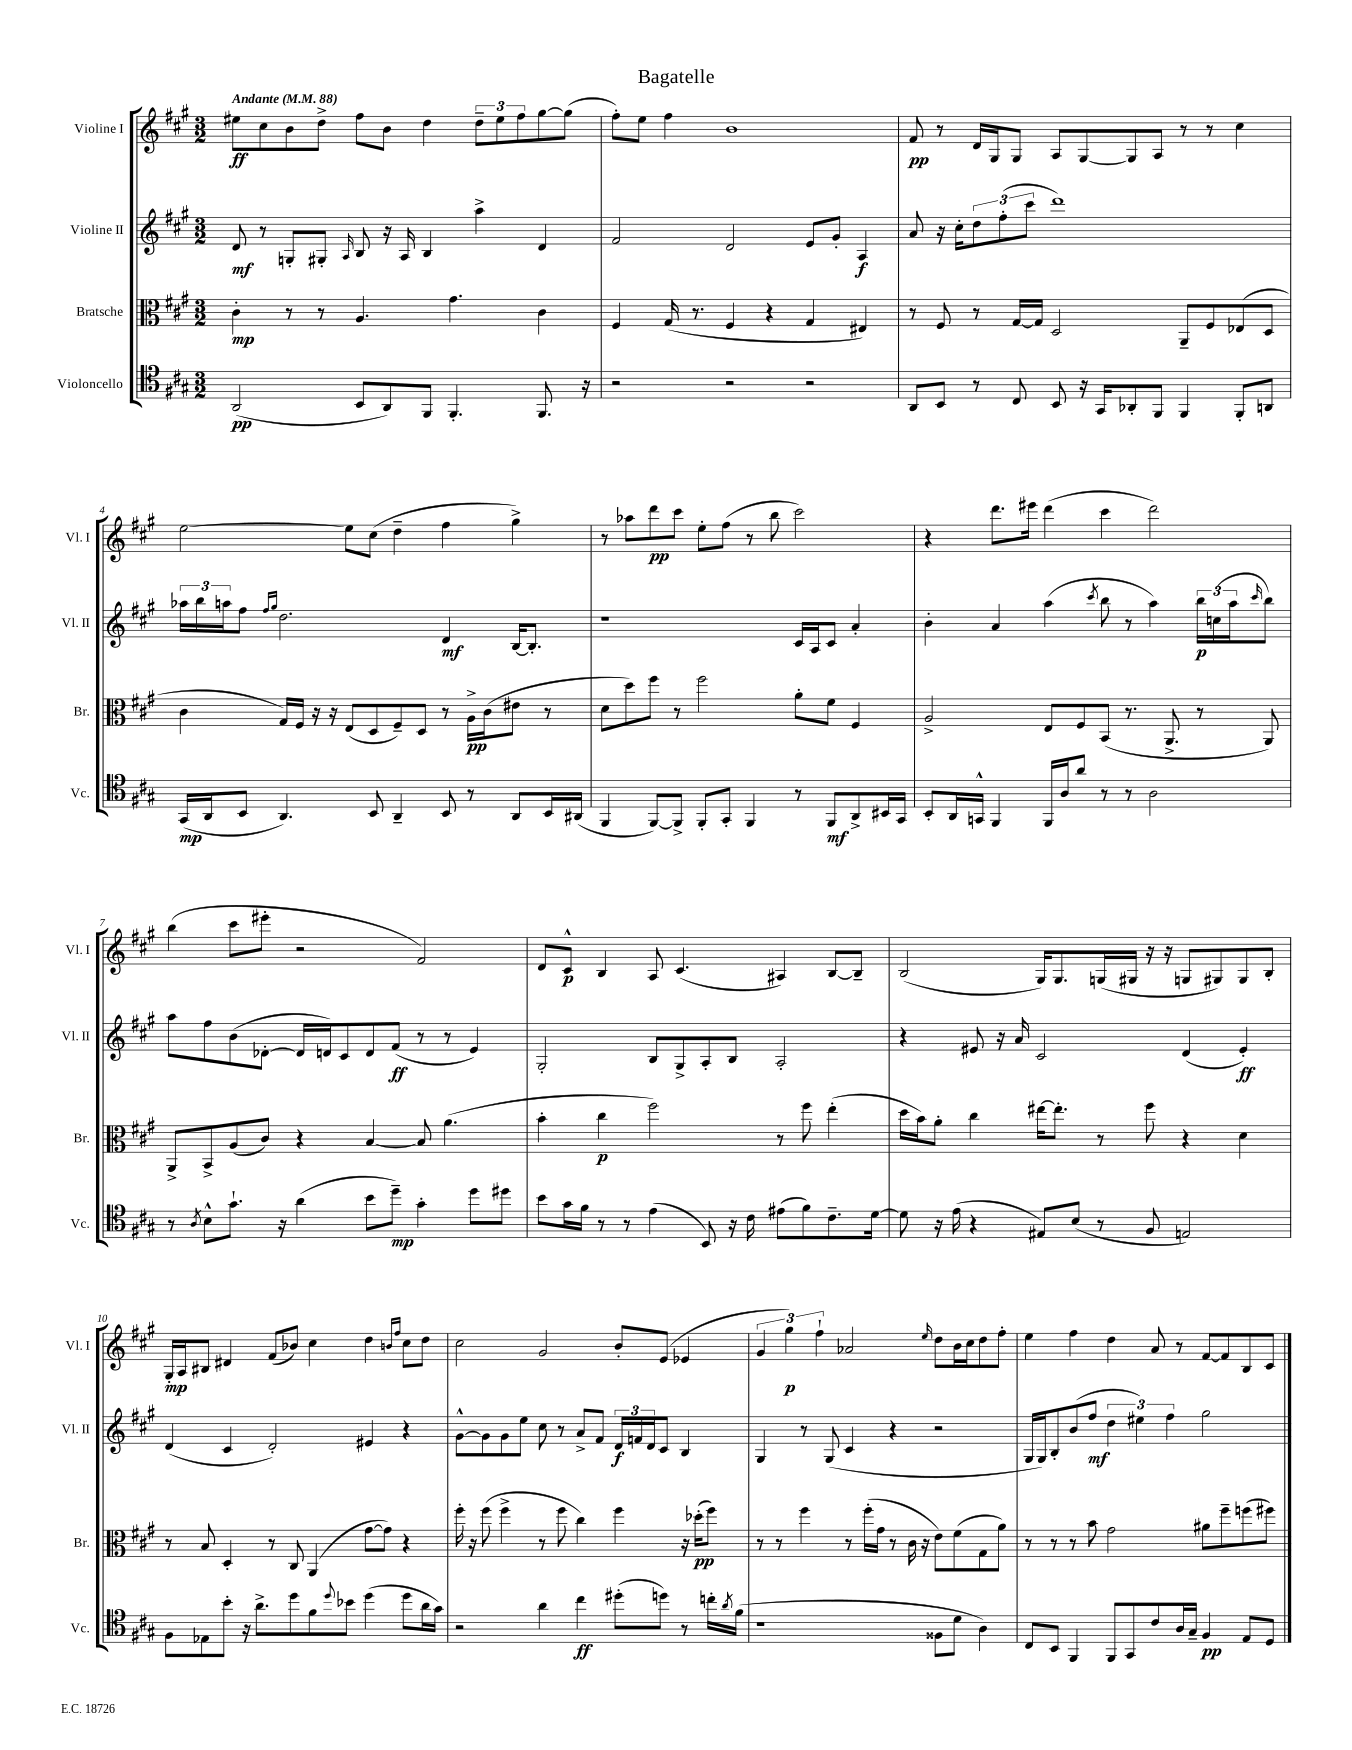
\header { title = "Bagatelle" }
<<
\new StaffGroup <<
\new Staff = "s0" \with { instrumentName = "Violine I" shortInstrumentName = "Vl. I" } {
    \clef treble \key a \major \numericTimeSignature \time 3/2 \tempo "Andante" 4 = 88
    eis''8\ff cis''8 b'8 d''8-> fis''8 b'8 d''4 \tuplet 3/2 { d''8-- eis''8 fis''8 } gis''8~ gis''8( |
    fis''8-.) e''8 fis''4 b'1 |
    fis'8\pp r8 d'16 gis16 gis8 a8 gis8~ gis8 a8 r8 r8 cis''4 |
    e''2~ e''8 cis''8( d''4-- fis''4 gis''4->) |
    r8 aes''8 d'''8\pp cis'''8 e''8-. fis''8( r8 b''8 cis'''2) |
    r4 d'''8. eis'''16 d'''4( cis'''4 d'''2) |
    b''4( cis'''8 eis'''8-. r2 fis'2) |
    d'8 cis'8-^\p b4 a8 cis'4.( ais4) b8~ b8-- |
    b2( gis16) gis8. g16( gis16 r16 r16 g8 gis8) gis8 b8-. |
    gis16-.\mp a16 bis8 dis'4 fis'8( bes'8) cis''4 d''4 \grace { b'16 fis''16 } cis''8 d''8 |
    cis''2 gis'2 b'8-. e'8( ees'4 |
    \tuplet 3/2 { gis'4 gis''4\p) fis''4-! } aes'2 \grace { e''16 } d''8 b'16 cis''16 d''8 fis''8-. |
    e''4 fis''4 d''4 a'8 r8 fis'8~ fis'8 b8 cis'8 \bar "|." |
}
\new Staff = "s1" \with { instrumentName = "Violine II" shortInstrumentName = "Vl. II" } {
    \clef treble \key a \major \numericTimeSignature \time 3/2
    d'8\mf r8 g8-. gis8-. \grace { a16 } b8 r16 a16 b4 a''4-> d'4 |
    fis'2 d'2 e'8 gis'8-. a4\f |
    a'8 r16 cis''16-. \tuplet 3/2 { d''8 fis''8-.( cis'''8 } d'''1) |
    \tuplet 3/2 { aes''16 b''16 a''16 } fis''8 \grace { fis''16 gis''16 } d''2. d'4\mf b16~ b8.-. |
    r1 cis'16 a16 cis'8 a'4-. |
    b'4-. a'4 a''4( \acciaccatura { cis'''8 } b''8 r8 a''4) \tuplet 3/2 { b''16\p c''16( a''16 } \grace { cis'''16 } b''8) |
    a''8 fis''8 b'8( des'8~-. des'16 d'16) cis'8 d'8 fis'8\ff( r8 r8 e'4) |
    gis2-. b8 gis8-> a8-. b8 a2-. |
    r4 eis'8 r16 a'16 cis'2 d'4( eis'4-.\ff) |
    d'4( cis'4 d'2-.) eis'4 r4 |
    gis'8~-^ gis'8 gis'8 e''8 cis''8 r8 a'8-> fis'8 \tuplet 3/2 { d'16\f f'16 d'16 } cis'8 b4 |
    gis4 r8 gis8( cis'4 r4 r2 |
    gis16 gis16) b8-. b'8( fis''8\mf \tuplet 3/2 { d''4 eis''4) fis''4 } gis''2 \bar "|." |
}
\new Staff = "s2" \with { instrumentName = "Bratsche" shortInstrumentName = "Br." } {
    \clef alto \key a \major \numericTimeSignature \time 3/2
    cis'4-.\mp r8 r8 a4. gis'4. cis'4 |
    fis4 gis16( r8. fis4 r4 gis4 eis4) |
    r8 fis8 r8 gis16~ gis16 d2 a,8-- fis8 ees8( d8 |
    cis'4 gis16) fis16 r16 r16 e8( d8 fis8--) d8 r8 a16->\pp cis'16( eis'8 r8 |
    d'8 d''8) fis''8 r8 fis''2 a'8-. fis'8 fis4 |
    a2-> e8 fis8 b,8( r8. a,8.-> r8 a,8) |
    a,8-> b,8-> a8( cis'8) r4 b4~ b8 a'4.( |
    b'4-. cis''4\p fis''2) r8 fis''8 e''4-.( |
    d''16 b'16) a'8-. cis''4 eis''16~ eis''8.-. r8 fis''8 r4 d'4 |
    r8 b8 d4-. r8 cis8 a,4( gis'8~ gis'8) r4 |
    fis''16-. r16 fis''8( fis''4-> r8 fis''8 cis''4) fis''4 r16 des''16-.\pp( fis''8) |
    r8 r8 fis''4 r8 fis''16-.( gis'16 r8 cis'16 r16 e'8) fis'8( gis8 a'8) |
    r8 r8 r8 b'8 gis'2 ais'8 fis''8-- f''8( fis''8) \bar "|." |
}
\new Staff = "s3" \with { instrumentName = "Violoncello" shortInstrumentName = "Vc." } {
    \clef tenor \key a \major \numericTimeSignature \time 3/2
    a,2\pp( b,8 a,8) fis,8 fis,4.-. fis,8. r16 |
    r2 r2 r2 |
    a,8 b,8 r8 cis8 b,8 r16 gis,16 aes,8-. fis,8 fis,4 fis,8-. a,8 |
    gis,16\mp( a,16 b,8 a,4.) b,8 a,4-- b,8 r8 a,8 b,16 ais,16( |
    fis,4 fis,8~) fis,8-> fis,8-. gis,8-. fis,4 r8 fis,8\mf a,8-> bis,16 gis,16 |
    b,8-. a,16 g,16-^ fis,4 fis,16 a16 a'8 r8 r8 a2 |
    r8 \acciaccatura { a8 } b8-^ gis'8.-! r16 a'4( b'8 d''8--\mp) gis'4-. d''8 dis''8 |
    b'8 gis'16 fis'16 r8 r8 e'4( b,8) r16 cis'16 eis'8( fis'8) cis'8.-- d'16~ |
    d'8 r16 e'16( r4 eis8) b8( r8 fis8 e2) |
    fis8 ees8 b'8-. r16 a'8.-> d''8 fis'8 \appoggiatura { d''8 } bes'8 d''4( d''8 a'16 gis'16) |
    r2 a'4 cis''4\ff dis''8-.( d''8) r8 c''16-. \acciaccatura { a'8 } fis'16( |
    r1 fisis8 d'8 a4) |
    cis8 b,8 fis,4 fis,8 gis,8 cis'8 a16 gis16-- fis4\pp e8 d8 \bar "|." |
}
>>
>>
